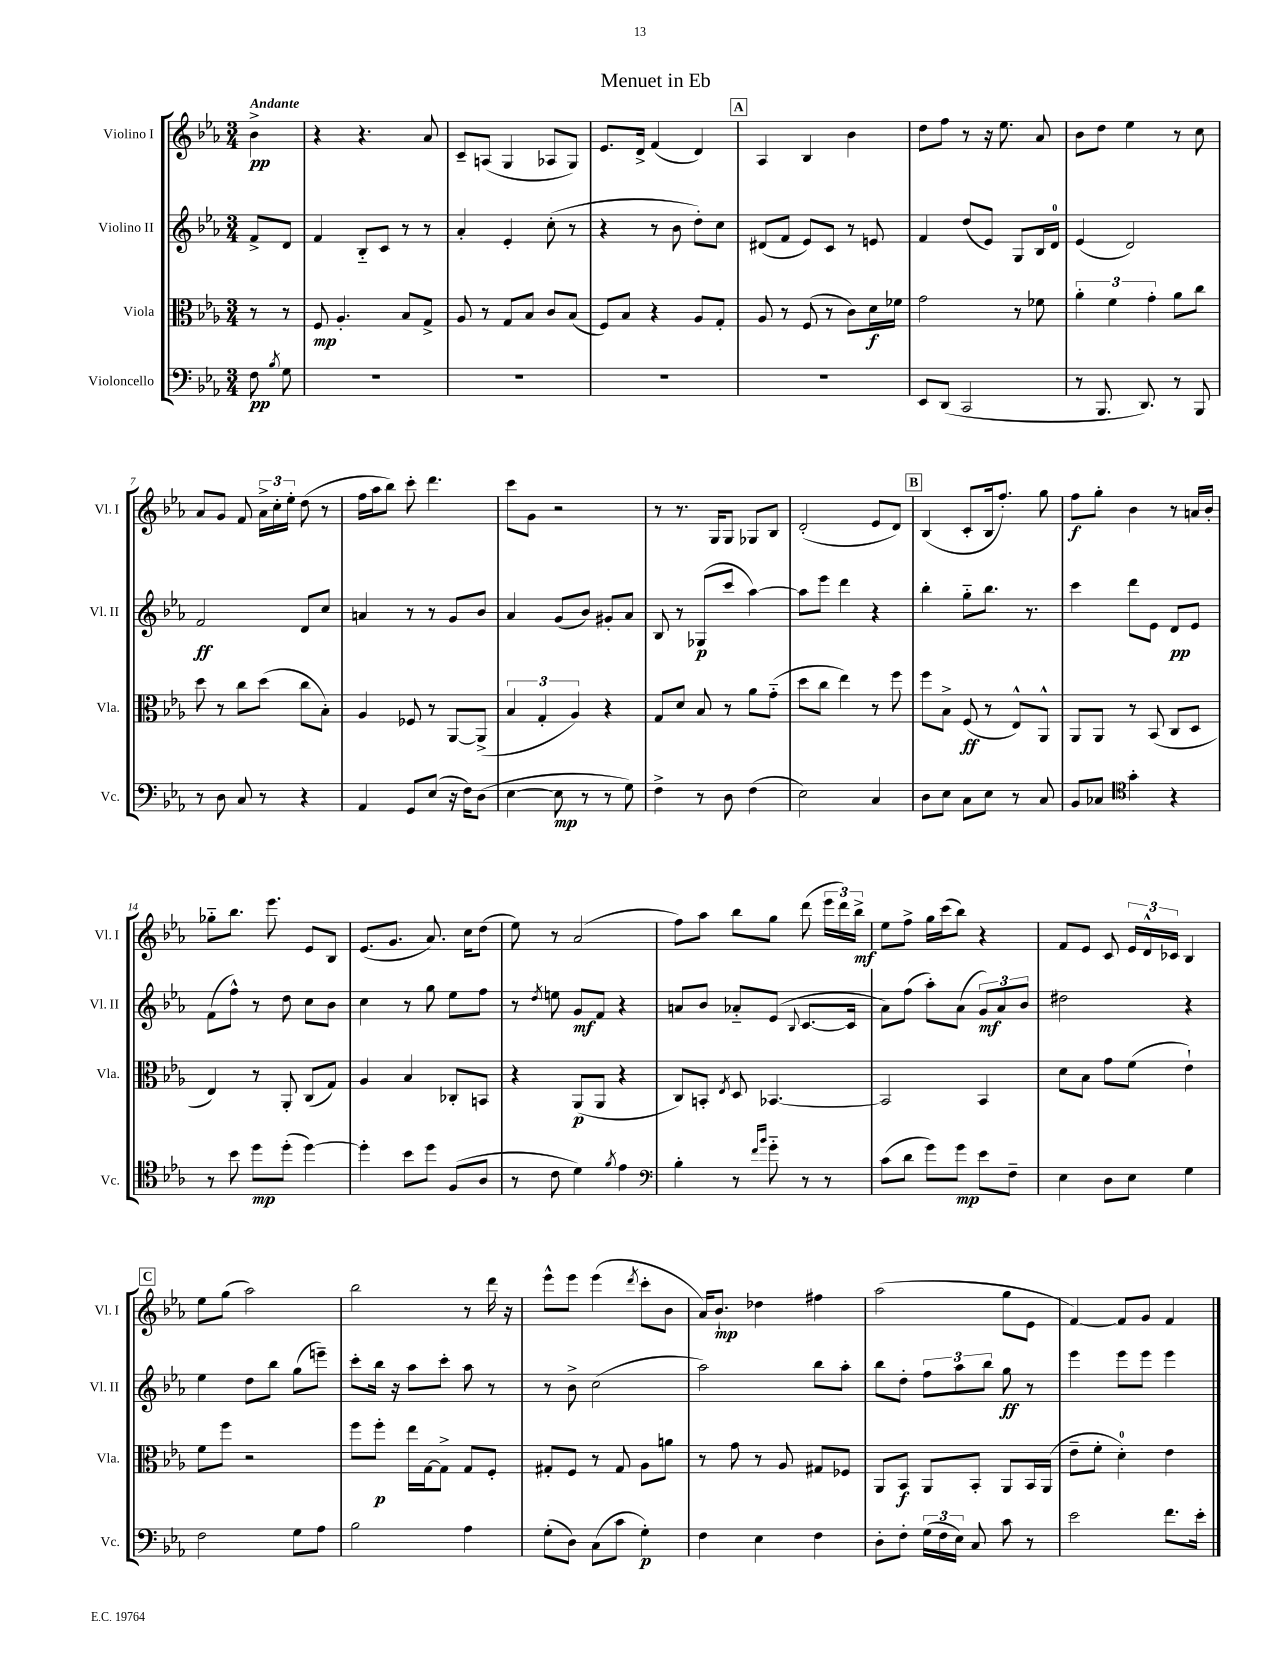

**kern	**kern	**kern	**kern
*staff4	*staff3	*staff2	*staff1
*clefF4	*clefC3	*clefG2	*clefG2
*k[b-e-a-]	*k[b-e-a-]	*k[b-e-a-]	*k[b-e-a-]
*M3/4	*M3/4	*M3/4	*M3/4
8F	8r	8f^	4b-^
8qB-	.	.	.
8G	8r	8d	.
=	=	=	=
2.r	8F	4f	4r
.	4.A-'	.	.
.	.	8B-'~	4.r
.	.	8c	.
.	8B-	8r	.
.	8G^	8r	8a-
=	=	=	=
2.r	8A-	4a-'	8c~
.	8r	.	(8A
.	8G	4e-'	4G
.	8B-	.	.
.	8c	(8cc'	8A-
.	(8B-	8r	8G)
=	=	=	=
2.r	8F)	4r	8.e-
.	8B-	.	.
.	.	.	16d^
.	4r	8r	(4f
.	.	8b-	.
.	8A-	8dd')	4d)
.	8G'	8cc	.
=	=	=	=
2.r	8A-	(8d#	4A-
.	8r	8f	.
.	(8F	8e-)	4B-
.	8r	8c	.
.	8c)	8r	4b-
.	16d	8e	.
.	16f-	.	.
=	=	=	=
8EE-	2g	4f	8dd
(8DD	.	.	8ff
2CC	.	(8dd	8r
.	.	8e-)	16r
.	.	.	8.ee-
.	8r	8G	.
.	8f-	16B-	8a-
.	.	16d	.
=	=	=	=
8r	6a-'	(4e-	8b-
8.BBB-	.	.	8dd
.	6f	.	.
.	.	2d)	4ee-
8.DD)	.	.	.
.	6g'	.	.
8r	8a-	.	8r
8BBB-	8cc	.	8cc
=	=	=	=
8r	8dd	2f	8a-
8D	8r	.	8g
8C	8cc	.	8f
8r	(8dd	.	24a-^
.	.	.	24cc'
.	.	.	24ee-'
4r	8cc	8d	(8dd
.	8B-')	8cc	8r
=	=	=	=
4AA-	4A-	4a	16ff
.	.	.	16aa-
.	.	.	8bb-)
8GG	8F-	8r	8ccc'
(8E-	8r	8r	4.ddd
16r	[8AA-	8g	.
16F)	.	.	.
(8D	(8AA-^]	8b-	.
=	=	=	=
[4E-	6B-	4a-	8ccc
.	.	.	8g
.	6G'	.	.
8E-]	.	(8g	2r
.	6A-)	.	.
8r	.	8b-)	.
8r	4r	8g#'	.
8G)	.	8a-	.
=	=	=	=
4F^	8G	8B-	8r
.	8d	8r	8.r
8r	8B-	(8G-	.
.	.	.	16G
8D	8r	8ccc	8G
(4F	8a-	[4aa-)	8G-
.	(8g'~	.	8B-
=	=	=	=
2E-)	8dd	8aa-]	(2d'
.	8cc	8eee-	.
.	4ee-)	4ddd	.
4C	8r	4r	8e-
.	8ff	.	8d)
=	=	=	=
8D	8ff	4bb-'	(4B-
8E-	8B-^	.	.
8C	(8F	8gg'~	8c'
8E-	8r	8.bb-	16B-
.	.	.	8.ff')
8r	8E-^^)	.	.
.	.	8.r	.
8C	8AA-^^	.	8gg
=	=	=	=
8BB-	8AA-	4ccc	8ff
8C-	8AA-	.	8gg'
*clefC4	*	*	*
4g'	8r	8ddd	4b-
.	(8BB-	8e-	.
4r	8C	8d	8r
.	8D	8e-	16a
.	.	.	16b-'
=	=	=	=
8r	4E-)	(8f	8gg-'~
8b-	.	8ff^^)	8.bb-
8dd	8r	8r	.
.	.	.	8.eee-
(8dd'	8AA-'	8dd	.
[4dd)	(8C	8cc	8e-
.	8G)	8b-	8B-
=	=	=	=
4dd']	4A-	4cc	(8.e-
.	.	.	8.g
8b-	4B-	8r	.
8dd	.	8gg	8.a-)
(8F	8C-'	8ee-	.
.	.	.	16cc
8A-	8BB	8ff	(8dd
=	=	=	=
8r	4r	8r	8ee-)
.	.	8qdd	.
8c	.	8ee	8r
4d)	(8AA-	8g	(2a-
.	8AA-	8f	.
8qf	.	.	.
4e-	4r	4r	.
=	=	=	=
*clefF4	*	*	*
4B-'	8C)	8a	8ff)
.	8BB'	8b-	8aa-
.	8qE-	.	.
8r	8D	8a-'~	8bb-
16qqf	.	.	.
16qqb-	.	.	.
8g'~	[4.BB-	(8e-	8gg
.	.	8qqB-	.
8r	.	[8.c	(8ddd
8r	.	.	24eee-
.	.	.	24ddd)
.	.	16c]	.
.	.	.	24bb-^
=	=	=	=
(8c	2BB-]	8a-)	8ee-
8d	.	(8ff	8ff^
8g)	.	8aa-')	16gg
.	.	.	(16ccc
8g	.	(8a-	8bb-)
8e-	4BB-	12g)	4r
.	.	12a-	.
8F~	.	.	.
.	.	12b-	.
=	=	=	=
4E-	8d	2dd#	8f
.	8B-	.	8e-
8D	8g	.	8c
8E-	(8f	.	24e-
.	.	.	24d^^
.	.	.	24c-
4G	4e-`)	4r	4B-
=	=	=	=
2F	8f	4ee-	8ee-
.	8ff	.	(8gg
.	2r	8dd	2aa-)
.	.	8bb-	.
8G	.	(8gg	.
8A-	.	8eee~)	.
=	=	=	=
2B-	8ff	8ccc'	2bb-
.	8ff'	16bb-	.
.	.	16r	.
.	16ee-	8aa-	.
.	[16G	.	.
.	8G^]	8ccc'	.
4A-	8G	8aa-	8r
.	8F'	8r	16ddd
.	.	.	16r
=	=	=	=
(8G'	8G#'	8r	8eee-^^
8D)	8F	8b-^	8eee-
(8C	8r	(2cc	(4eee-
8c	8G#	.	.
.	.	.	8qddd
4G')	8A-	.	8ccc'
.	8a	.	8b-
=	=	=	=
4F	8r	2aa-)	16a-)
.	.	.	8.b-`
.	8g	.	.
4E-	8r	.	4dd-
.	8A-	.	.
4F	8G#	8bb-	4ff#
.	8F-	8aa-'	.
=	=	=	=
8D'	8AA-	8bb-	(2aa-
8F'	8BB-	8dd'	.
(24G	8AA-	12ff	.
24F	.	.	.
24E-)	.	12aa-	.
8C	8BB-'	.	.
.	.	12bb-	.
8c	8AA-	8gg	8gg
8r	16BB-	8r	8e-
.	(16AA-	.	.
=	=	=	=
2e-	8e-~	4eee-	[4f)
.	8f'	.	.
.	4d')	8eee-	8f]
.	.	8eee-	8g
8.f	4e-	4eee-	4f
16e-'	.	.	.
==	==	==	==
*-	*-	*-	*-
